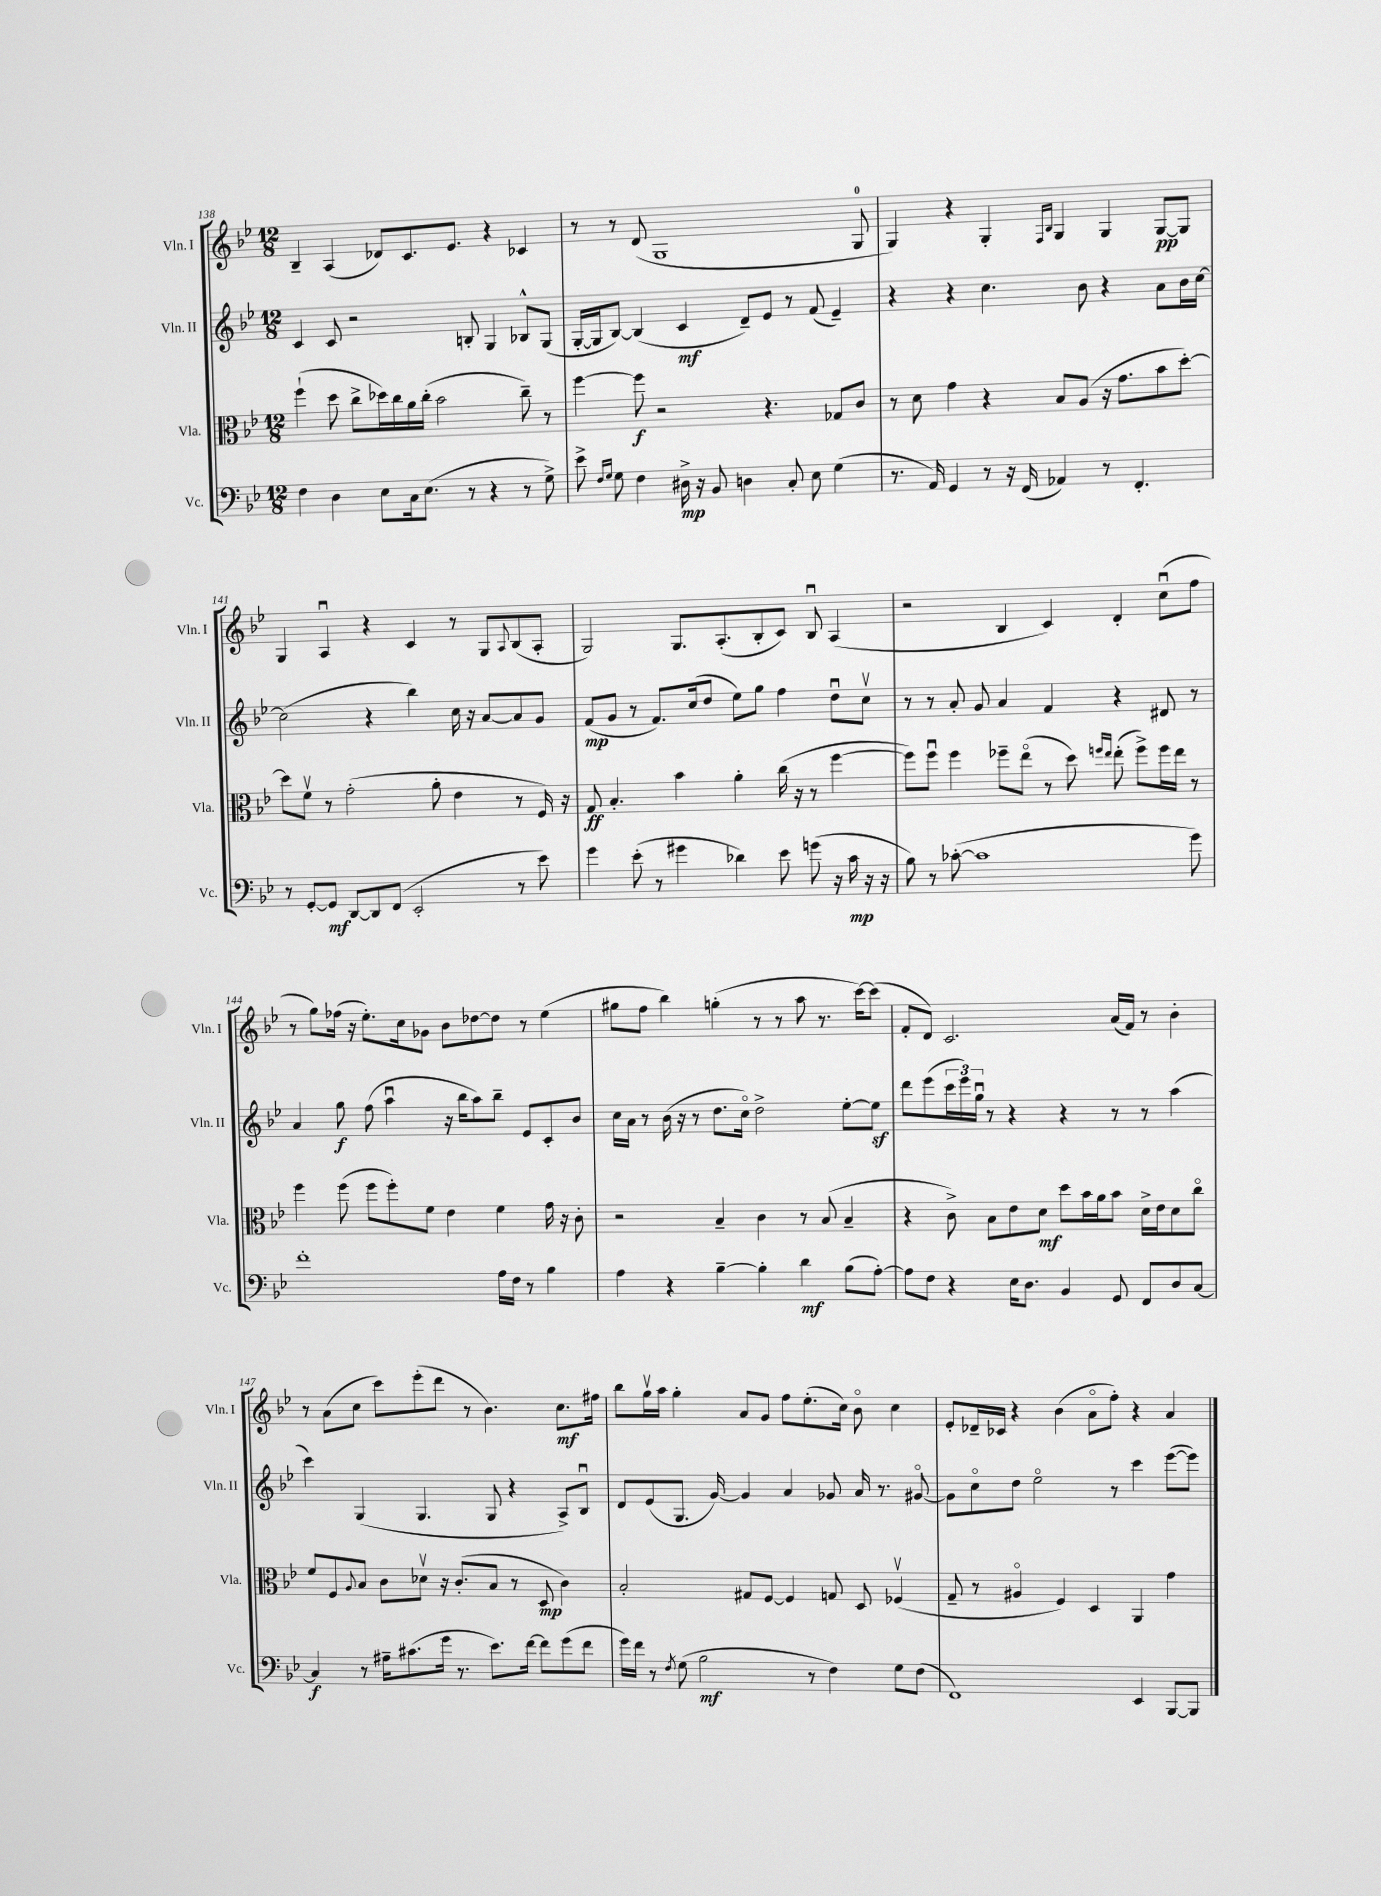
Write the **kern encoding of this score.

**kern	**dynam	**kern	**dynam	**kern	**dynam	**kern	**dynam
*part4	*part4	*part3	*part3	*part2	*part2	*part1	*part1
*staff4	*staff4	*staff3	*staff3	*staff2	*staff2	*staff1	*staff1
*I"Vc.	*	*I"Vla.	*	*I"Vln. II	*	*I"Vln. I	*
*I'Vc.	*	*I'Vla.	*	*I'Vln. II	*	*I'Vln. I	*
*clefF4	*	*clefC3	*	*clefG2	*	*clefG2	*
*k[b-e-]	*	*k[b-e-]	*	*k[b-e-]	*	*k[b-e-]	*
*M12/8	*	*M12/8	*	*M12/8	*	*M12/8	*
=138	=138	=138	=138	=138	=138	=138	=138
4F\	.	(4ff`\	.	4c/	.	4B-~/	.
4D\	.	8dd\	.	8c/	.	(4A/	.
.	.	8cc^\L	.	2r	.	.	.
8E-\L	.	16dd-X\L)	.	.	.	8d-X/L)	.
.	.	16cc\	.	.	.	.	.
16C\k	.	16a\	.	.	.	8.c/	.
(8.E-\J	.	(16cc'\JJ	.	.	.	.	.
.	.	2b-\	.	.	.	.	.
.	.	.	.	.	.	8.e-/J	.
8r	.	.	.	8Bn'/	.	.	.
4r	.	.	.	4G/	.	4r	.
8r	.	8cc~\)	.	8B-X^^/L	.	4c-X/	.
8G^\)	.	8r	.	(8G/J	.	.	.
=139	=139	=139	=139	=139	=139	=139	=139
8e-^\	.	[4ff\	.	[16G'/LL	.	8r	.
.	.	.	.	16G/J]	.	.	.
16qqF/LL	.	.	.	.	.	.	.
16qqG/JJ	.	.	.	.	.	.	.
8G\	.	.	.	[8B-/J)	.	8r	.
4F\	.	8ff\]	f	(4B-/]	.	(8d/	.
.	.	2r	.	.	.	1G	.
16D#X^\	mp	.	.	4c/	mf	.	.
16r	.	.	.	.	.	.	.
8BB-/	.	.	.	.	.	.	.
4Dn\	.	.	.	8d~/L)	.	.	.
.	.	4.r	.	8e-/J	.	.	.
8C'/	.	.	.	8r	.	.	.
8E-\	.	.	.	(8f/	.	.	.
(4G\	.	8G-X/L	.	4e-~/)	.	.	.
.	.	8c/J	.	.	.	8G/	.
=140	=140	=140	=140	=140	=140	=140	=140
8.r	.	8r	.	4r	.	4G/)	.
.	.	8d\	.	.	.	.	.
16AA/)	.	.	.	.	.	.	.
4GG/	.	4g\	.	4r	.	4r	.
8r	.	4r	.	4.cc\	.	4G'/	.
16r	.	.	.	.	.	.	.
(16FF/	.	.	.	.	.	.	.
.	.	.	.	.	.	16qqF/LL	.
.	.	.	.	.	.	16qqB-/JJ	.
4AA-X/)	.	8B-/L	.	.	.	4G/	.
.	.	(8A/J	.	8b-\	.	.	.
8r	.	16r	.	4r	.	4G/	.
.	.	8.g\L	.	.	.	.	.
4.FF'/	.	.	.	.	.	.	.
.	.	8b-\	.	8a\L	.	[8G/L	pp
.	.	[8dd'\J)	.	16b-\L	.	8G/J]	.
.	.	.	.	[16cc\JJ	.	.	.
!!LO:LB:g=z
=141	=141	=141	=141	=141	=141	=141	=141
8r	.	8dd\L]	.	(2cc\]	.	4G/	.
[8GG'/L	.	8fv\J	.	.	.	.	.
8GG/J]	mf	8r	.	.	.	4Au/	.
[8DD/L	.	(2g'\	.	.	.	.	.
8DD/]	.	.	.	4r	.	4r	.
(8FF/J	.	.	.	.	.	.	.
2EE-'/	.	.	.	4bb-\)	.	4c/	.
.	.	8a'\	.	.	.	.	.
.	.	4e-\	.	16cc\	.	8r	.
.	.	.	.	16r	.	.	.
.	.	.	.	[8a/L	.	8G/L	.
.	.	.	.	.	.	8qqA/	.
8r	.	8r	.	8a/]	.	(8B-/	.
8e-\)	.	16F/)	.	8g/J	.	8A'/J	.
.	.	16r	.	.	.	.	.
=142	=142	=142	=142	=142	=142	=142	=142
4g\	.	8G/	ff	(8f/L	mp	2G/)	.
.	.	4.B-'/	.	8g/J	.	.	.
(8e-'\	.	.	.	8r	.	.	.
8r	.	.	.	8.f/L)	.	.	.
4g#X\	.	4b-\	.	.	.	8.G/L	.
.	.	.	.	(16cc/k	.	.	.
.	.	.	.	8dd/J	.	.	.
.	.	.	.	.	.	(8.A'/	.
4d-X\)	.	4a'\	.	8ee-\L)	.	.	.
.	.	.	.	8gg\J	.	8B-'/	.
8e-\	.	(16cc\	.	4ff\	.	8c/J)	.
.	.	16r	.	.	.	.	.
(8gn\	.	8r	.	.	.	8B-u/	.
16r	.	[4ff\	.	8ddu\L	.	(4A/	.
16c\	mp	.	.	.	.	.	.
16r	.	.	.	8ccv\J	.	.	.
16r	.	.	.	.	.	.	.
=143	=143	=143	=143	=143	=143	=143	=143
8B-\)	.	8ff\L])	.	8r	.	2r	.
8r	.	8ffu\J	.	8r	.	.	.
([8c-X'\	.	4ff\	.	8a'/	.	.	.
1c-]	.	.	.	8g/	.	.	.
.	.	8ff-X~\L	.	4a/	.	4B-/	.
.	.	(8ee-\J	.	.	.	.	.
.	.	8r	.	4f/	.	4c/)	.
.	.	8dd\)	.	.	.	.	.
.	.	16qqffn/LL	.	.	.	.	.
.	.	16qqee-/JJ	.	.	.	.	.
.	.	(8ee-'\	.	4r	.	4d'/	.
.	.	8ff^\L)	.	.	.	.	.
.	.	16ff\L	.	8d#X/	.	(8ccu\L	.
.	.	16ee-\JJ	.	.	.	.	.
8g\)	.	8r	.	8r	.	8ff\J	.
!!LO:LB:g=z
=144	=144	=144	=144	=144	=144	=144	=144
1f'	.	4ff\	.	4a/	.	8r	.
.	.	.	.	.	.	8gg\L)	.
.	.	(8ff\	.	8gg\	f	(16ff-X\Jk	.
.	.	.	.	.	.	16r	.
.	.	8ff\L	.	(8ff\	.	8.ee-'\L)	.
.	.	8ff'\)	.	4aau\	.	.	.
.	.	.	.	.	.	16cc\k	.
.	.	8f\J	.	.	.	8g-X\J	.
.	.	4e-\	.	16r	.	8b-\L	.
.	.	.	.	16bb-\KL	.	.	.
.	.	.	.	8aa\)	.	[8dd-X\	.
16A\LL	.	4f\	.	8bb-~\J	.	8dd-\J]	.
16F\JJ	.	.	.	.	.	.	.
8r	.	.	.	8e-/L	.	8r	.
4B-\	.	16g\	.	8c'/	.	(4ee-\	.
.	.	16r	.	.	.	.	.
.	.	8c'\	.	8b-/J	.	.	.
=145	=145	=145	=145	=145	=145	=145	=145
4A\	.	2r	.	16cc\LL	.	8gg#X\L	.
.	.	.	.	16a\JJ	.	.	.
.	.	.	.	8r	.	8ff\J	.
4r	.	.	.	(16b-\	.	4bb-\)	.
.	.	.	.	16r	.	.	.
.	.	.	.	8r	.	.	.
[4B-~\	.	4B-~/	.	8.dd\L	.	(4ggn'\	.
.	.	.	.	16cc\Jk)	.	.	.
4B-'\]	.	4c\	.	2dd^\	.	8r	.
.	.	.	.	.	.	8r	.
4d\	mf	8r	.	.	.	8aa\	.
.	.	(8B-/	.	.	.	8.r	.
(8B-\L	.	4B-~/	.	[8ee-'\L	.	.	.
.	.	.	.	.	.	[16ccc\KL)	.
[8A'\J)	.	.	.	8ee-z\J]	.	(8ccc\J]	.
=146	=146	=146	=146	=146	=146	=146	=146
8A\L]	.	4r	.	8ddd\L	.	8f'/L	.
8F\J	.	.	.	(8eee-\	.	8d/J)	.
4r	.	8c^\)	.	24ccc\L	.	2.c/	.
.	.	.	.	24eee-\)	.	.	.
.	.	.	.	24ggu\JJ	.	.	.
.	.	8B-\L	.	8r	.	.	.
16E-\KL	.	8e-\	.	4r	.	.	.
8.D\J	.	.	.	.	.	.	.
.	.	8d\J	mf	.	.	.	.
4BB-/	.	8dd\L	.	4r	.	.	.
.	.	16b-\L	.	.	.	.	.
.	.	16a\J	.	.	.	.	.
8GG/	.	8b-\J	.	8r	.	(16a/LL	.
.	.	.	.	.	.	16f/JJ)	.
8FF/L	.	16d^\LL	.	8r	.	8r	.
.	.	16e-\J	.	.	.	.	.
8D/	.	8d\	.	(4aa\	.	4b-'\	.
[8C/J	.	8cc\J	.	.	.	.	.
!!LO:LB:g=z
=147	=147	=147	=147	=147	=147	=147	=147
4C/]	f	8f/L	.	4ccc\)	.	8r	.
.	.	8F/	.	.	.	(8a\L	.
.	.	8qqA/	.	.	.	.	.
8r	.	8B-/J	.	(4G/	.	8cc\J	.
16A#X~\KL	.	8c\L	.	.	.	8ccc\L)	.
(8.c#X\	.	.	.	.	.	.	.
.	.	8d-Xv\J	.	4.G/	.	(8eee-'\	.
16g\Jk	.	16r	.	.	.	8ddd\J	.
8.r	.	(8.c'/L	.	.	.	.	.
.	.	.	.	.	.	8r	.
8.e-\L)	.	8B-/J	.	8G/	.	4.b-\)	.
.	.	8r	.	4r	.	.	.
[16f\Jk	.	.	.	.	.	.	.
8f\L]	.	8D/	mp	.	.	.	.
(8g\	.	4c\)	.	8A^/L)	.	8.cc\L	mf
8f\J	.	.	.	8B-u/J	.	.	.
.	.	.	.	.	.	16ff#X\Jk	.
=148	=148	=148	=148	=148	=148	=148	=148
16g\LL)	.	2B-'/	.	8d/L	.	8bb-\L	.
16f\JJ	.	.	.	.	.	.	.
8r	.	.	.	(8e-/	.	16ggv\L	.
.	.	.	.	.	.	16aa\JJ	.
8qF/	.	.	.	.	.	.	.
(8G\	.	.	.	8.G/J	.	4gg'\	.
2B-\	mf	.	.	.	.	.	.
.	.	.	.	[16g/)	.	.	.
.	.	8G#X/L	.	4g/]	.	8a/L	.
.	.	[8F/J	.	.	.	8g/J	.
.	.	4F/]	.	4a/	.	8ff\L	.
8r	.	.	.	.	.	(8.ee-'\	.
4F\)	.	8Gn/	.	8g-X/	.	.	.
.	.	.	.	.	.	16cc\Jk)	.
.	.	8D/	.	16a/	.	8b-\	.
.	.	.	.	8.r	.	.	.
8G\L	.	(4F-Xv/	.	.	.	4cc\	.
(8F\J	.	.	.	[8g#X/	.	.	.
=149	=149	=149	=149	=149	=149	=149	=149
1FF)	.	8G~/	.	8g#\L]	.	8e-'/L	.
.	.	8r	.	8cc\	.	16d-X~/L	.
.	.	.	.	.	.	16c-X/JJ	.
.	.	4A#X/	.	8dd\J	.	4r	.
.	.	.	.	2ee-\	.	.	.
.	.	4F/)	.	.	.	(4b-\	.
.	.	4D/	.	.	.	8a\L	.
.	.	.	.	8r	.	8ff'\J)	.
4EE-/	.	4AA/	.	4ccc\	.	4r	.
[8BBB-/L	.	4g\	.	([8eee-\L	.	4a/	.
8BBB-/J]	.	.	.	8eee-\J])	.	.	.
==	==	==	==	==	==	==	==
*-	*-	*-	*-	*-	*-	*-	*-
